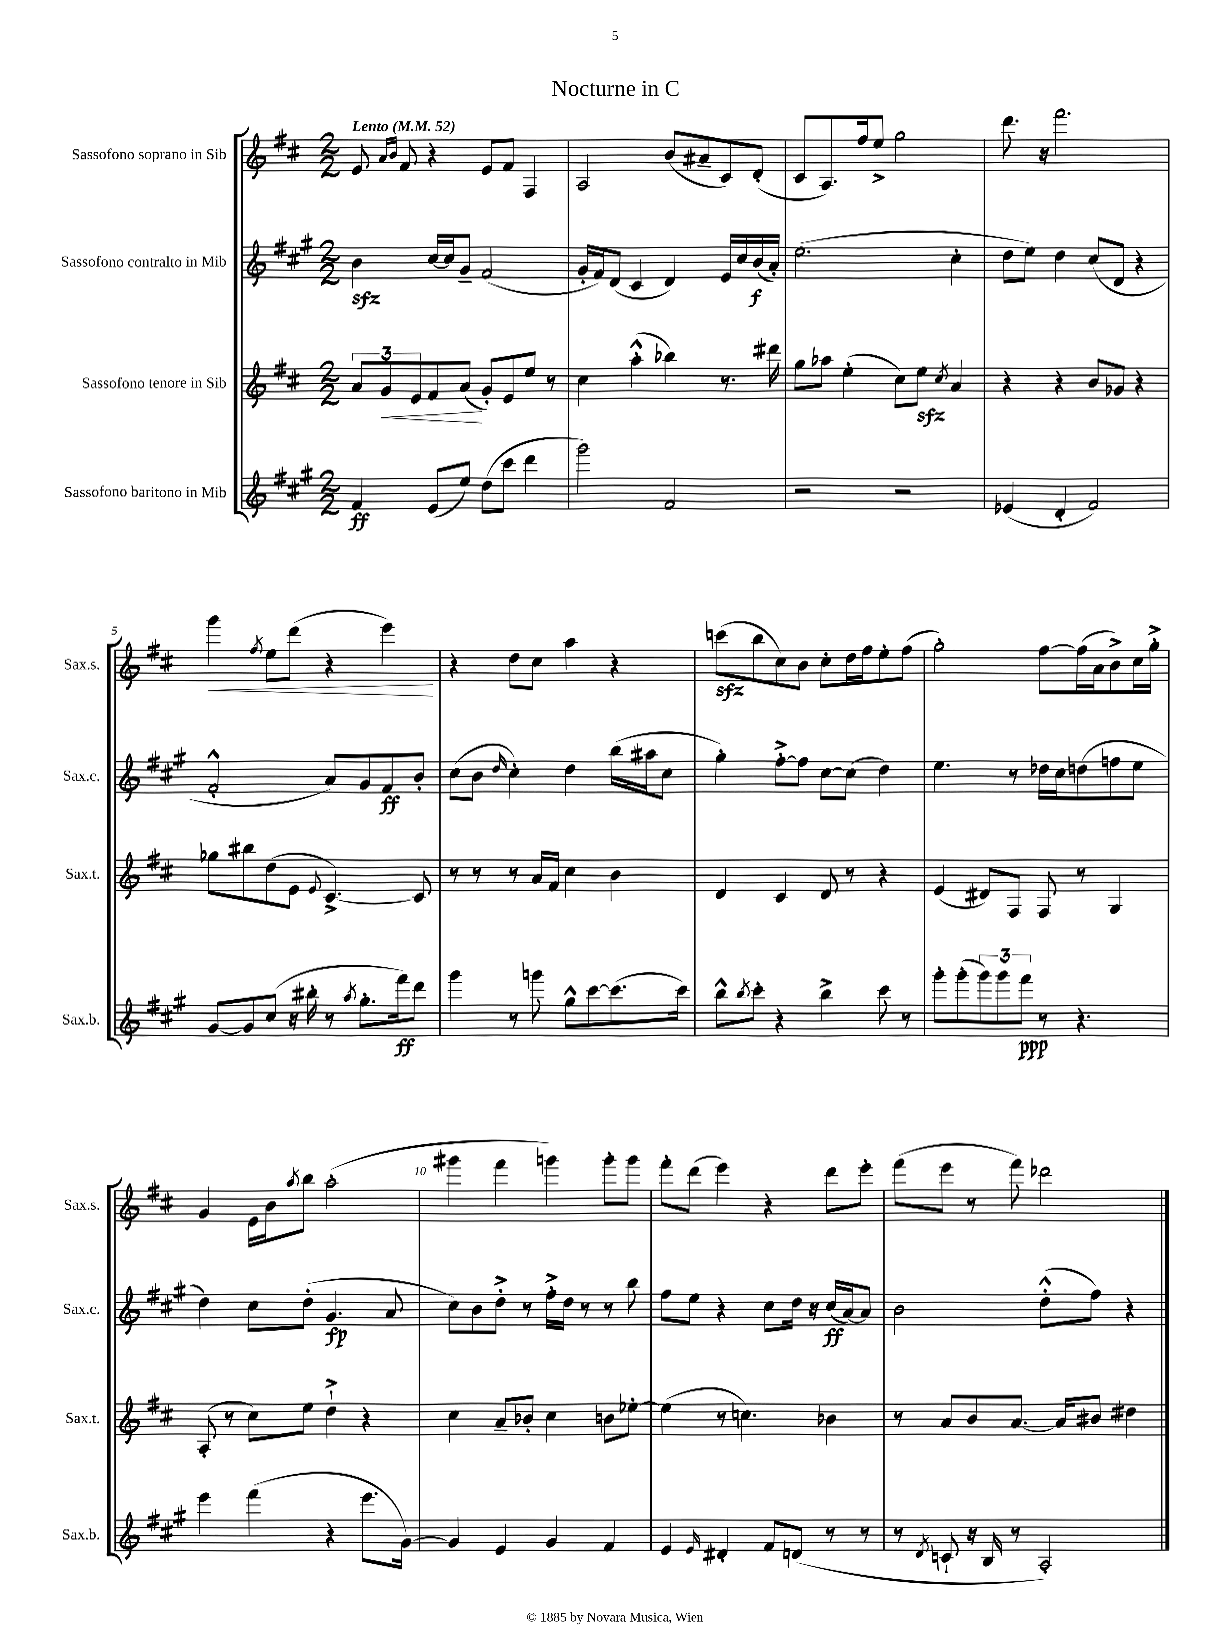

**kern	**kern	**kern	**kern
*staff4	*staff3	*staff2	*staff1
*clefG2	*clefG2	*clefG2	*clefG2
*k[f#c#g#]	*k[f#c#]	*k[f#c#g#]	*k[f#c#]
*M2/2	*M2/2	*M2/2	*M2/2
*MM52	*MM52	*MM52	*MM52
4f#	12a	4b	8e
.	12g	.	.
.	.	.	16qqa
.	.	.	16qqb
.	.	.	8f#
.	12e	.	.
(8e	8f#	[16cc#	4r
.	.	16cc#]	.
8ee)	(8a	8g#~	.
(8dd	8g')	(2f#	8e
8ccc#	8e	.	8f#
4ddd	8ee	.	4F#
.	8r	.	.
=	=	=	=
2ggg#)	4cc#	16g#'	2A
.	.	16f#)	.
.	.	(8d	.
.	(4aa'^^	4c#	.
2f#	4bb-)	4d)	(8b
.	.	.	8a#~
.	8.r	16e	8c#)
.	.	16cc#	.
.	.	(16b	(8d'
.	16ddd#	16a')	.
=	=	=	=
2r	8gg	(2.ee	8c#
.	8aa-	.	8.A)
.	(4ee'	.	.
.	.	.	16ff#
.	.	.	8ee^
2r	8cc#)	.	2gg
.	8ee	.	.
.	8qcc#	.	.
.	4a	4cc#'	.
=	=	=	=
(4e-	4r	8dd	8.ddd
.	.	8ee)	.
.	.	.	16r
4d'	4r	4dd	2.fff#
2f#)	8b	(8cc#	.
.	8g-	8d	.
.	4r	4r	.
=	=	=	=
[8g#	8gg-	2f#'^^	4ggg
8g#]	8bb#	.	.
.	.	.	8qff#
(8cc#	(8dd	.	8ee
16r	8e	.	(8ddd
16bb#'	.	.	.
.	8qqe	.	.
8r	[4.c#^)	8a)	4r
8qaa	.	.	.
8.gg#'	.	8g#	.
.	.	8f#	4eee)
16fff#)	.	.	.
8ddd	8c#]	8b'	.
=	=	=	=
4ggg#	8r	(8cc#	4r
.	8r	8b	.
.	.	16qqdd	.
8r	8r	4cc#')	8dd
8ggg	16a	.	8cc#
.	16f#	.	.
8gg#^^	4cc#	4dd	4aa
[8ccc#	.	.	.
(8.ccc#]	4b	(16bb	4r
.	.	16aa#	.
.	.	8cc#	.
16ccc#)	.	.	.
=	=	=	=
8bb^^	4d	4gg#')	(8ccc
8qbb	.	.	.
8ccc#'	.	.	8bb
4r	4c#	[8ff#'^	8cc#)
.	.	8ff#]	8b
4bb^	8d	[8cc#	8cc#'
.	8r	(8cc#]	16dd
.	.	.	16ff#
8ccc#	4r	4dd)	8ee'
8r	.	.	(8ff#
=	=	=	=
8ggg#'	(4e	4.ee	2gg')
(8ggg#'	.	.	.
12ggg#)	8d#)	.	.
12ggg#	.	.	.
.	8F#	8r	.
12fff#	.	.	.
8r	8F#	16dd-	[8ff#
.	.	16cc#	.
4.r	8r	(8dd	(16ff#]
.	.	.	16a
.	4G	8ff	8b^)
.	.	8ee	16cc#
.	.	.	16gg'^
=	=	=	=
4eee	(8A'	4dd)	4g
.	8r	.	.
(4fff#	8cc#)	8cc#	16e
.	.	.	16b
.	.	.	8qaa
.	8ee	(8dd'	8bb
4r	4dd`^	4.g#	(2aa'
8.eee	4r	.	.
.	.	8a	.
[16g#)	.	.	.
=	=	=	=
4g#]	4cc#	8cc#)	4ggg#
.	.	8b	.
4e	8a~	8dd'^	4fff#
.	8b-'	8r	.
4g#	4cc#	16ff#'^	4ggg)
.	.	16dd	.
.	.	8r	.
4f#	8b	8r	8ggg'
.	[8ee-'	8bb	8ggg
=	=	=	=
4e	(4ee-]	8ff#	8fff#'
.	.	8ee	(8ddd
16qqe	.	.	.
4d#'	8r	4r	4eee)
.	4.cc)	.	.
8f#	.	8cc#	4r
(8d	.	16dd	.
.	.	16r	.
8r	4b-	(16cc#	8ddd
.	.	[16a)	.
8r	.	8a]	8eee'
=	=	=	=
8r	8r	2b	(8fff#
8qd	.	.	.
8c`	8a	.	8eee
16r	8b	.	8r
16B	.	.	.
8r	[8.a	.	8fff#)
2A')	.	(8dd'^^	2ddd-
.	16a]	.	.
.	8b#	8ff#)	.
.	4dd#	4r	.
==	==	==	==
*-	*-	*-	*-
